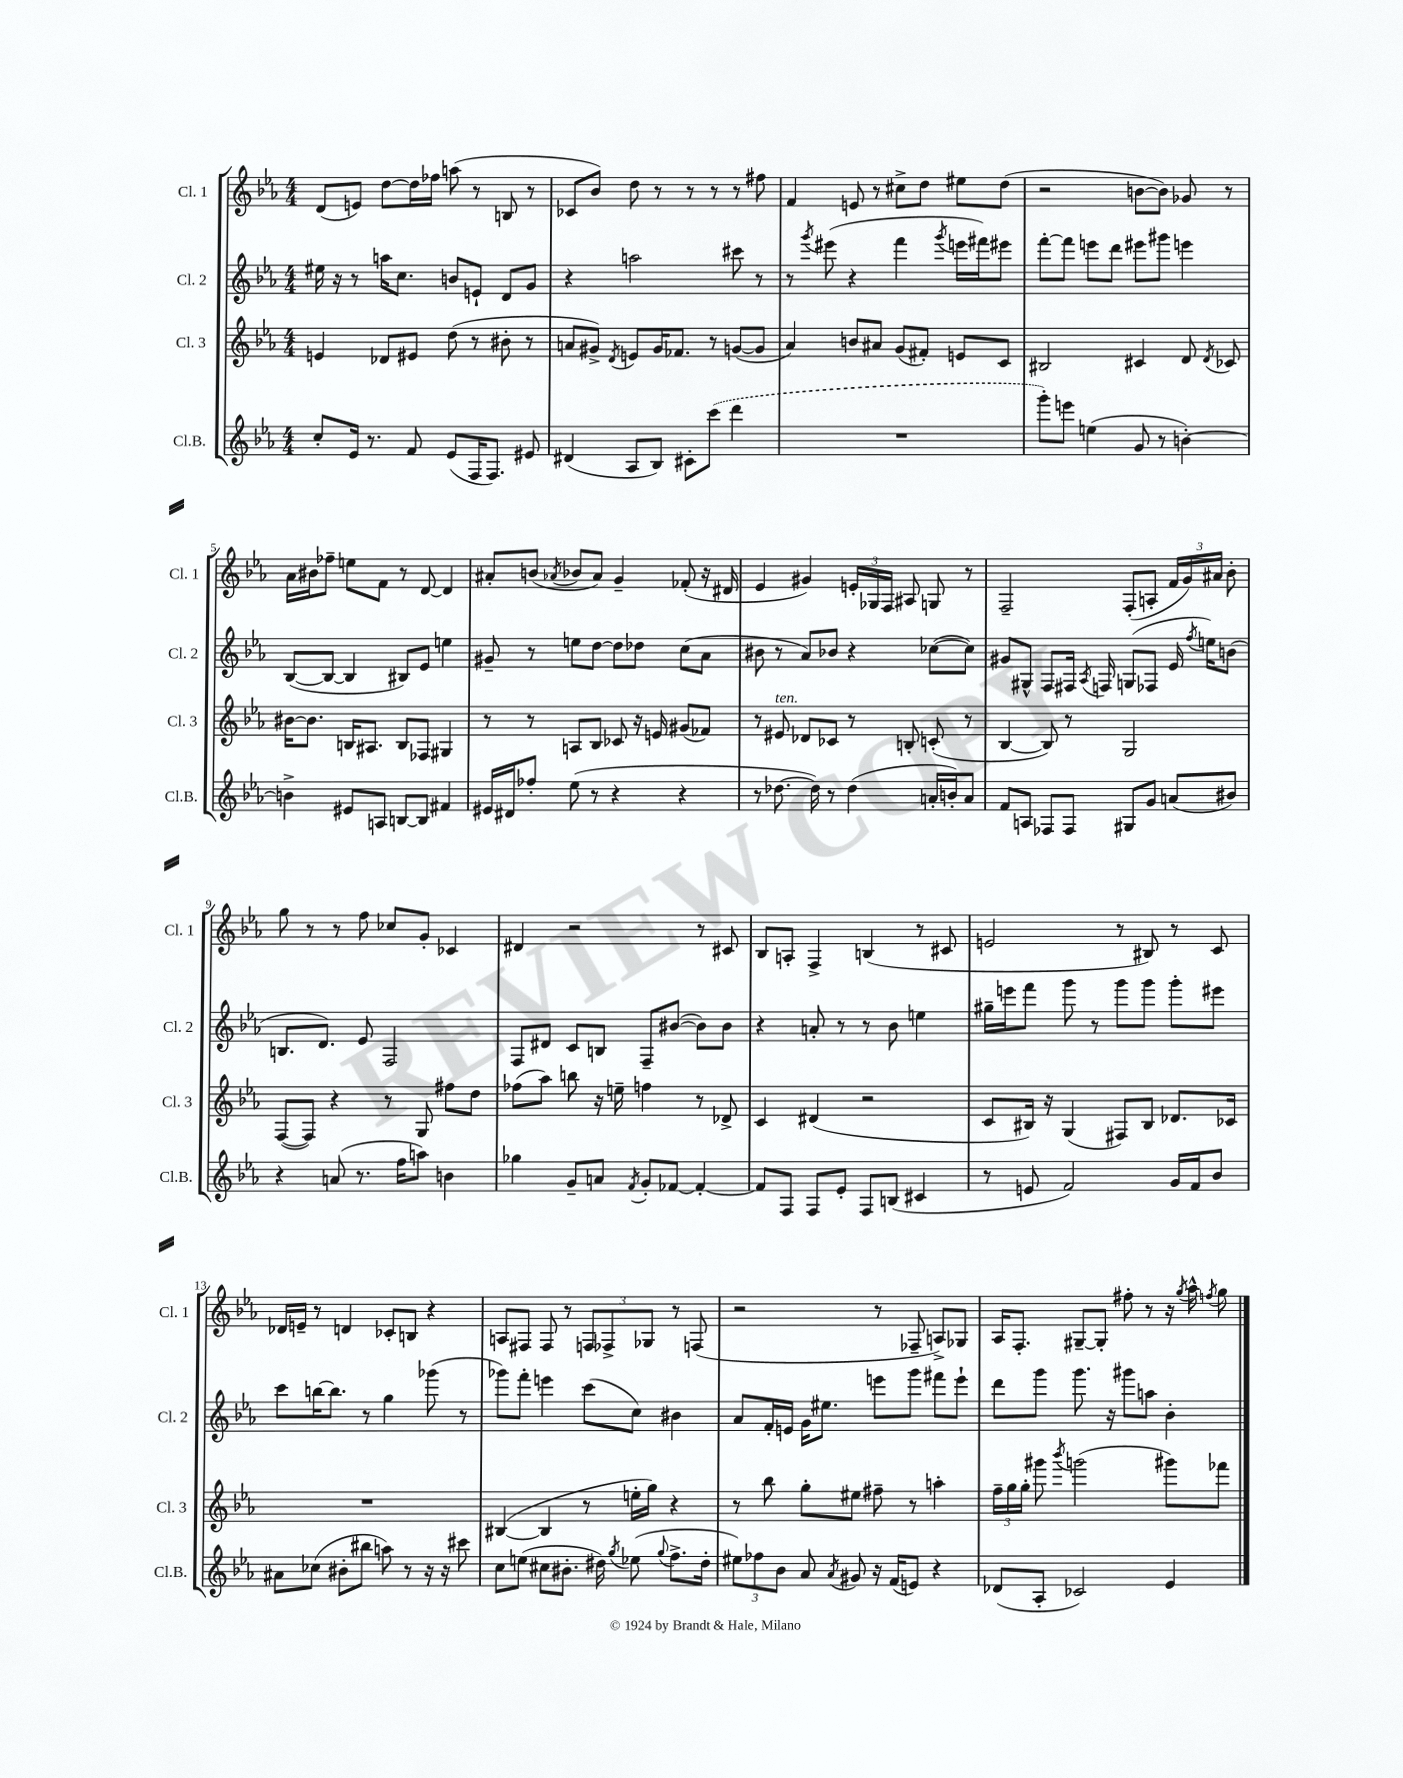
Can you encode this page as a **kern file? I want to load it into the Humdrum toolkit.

**kern	**kern	**kern	**kern
*staff4	*staff3	*staff2	*staff1
*clefG2	*clefG2	*clefG2	*clefG2
*k[b-e-a-]	*k[b-e-a-]	*k[b-e-a-]	*k[b-e-a-]
*M4/4	*M4/4	*M4/4	*M4/4
8cc'	4e	16ee#	(8d
.	.	16r	.
16e-	.	8r	8e)
8.r	.	.	.
.	8d-	16aa	[8dd
.	.	8.cc	.
8f	8e#	.	16dd]
.	.	.	16ff-
(8e-	(8dd	8b	(8aa
16F	8r	8e`	8r
8.F)	.	.	.
.	8b#'	8d	8B
8e#	8r	8g	8r
=	=	=	=
(4d#	8a	4r	8c-
.	8g#^)	.	8b-)
.	8qd	.	.
8A-	8e	2aa	8dd
8B-)	16g#	.	8r
.	8.f-	.	.
8c#'	.	.	8r
(8ccc	8r	.	8r
4ddd	([8g	8ccc#	8r
.	8g]	8r	8ff#
=	=	=	=
1r	4a-)	8r	4f
.	.	8qggg	.
.	.	(8eee#	.
.	8b	4r	8e
.	8a#	.	8r
.	(8g	4fff	8cc#^
.	8f#')	.	8dd
.	.	8qggg	.
.	8e	16eee	8ee#
.	.	16fff#)	.
.	8c	8eee#	(8dd
=	=	=	=
8ggg')	2B#	[8fff'	2r
8eee	.	8fff]	.
(4ee	.	8eee	.
.	.	8ddd	.
8g	4c#	8eee#	[8b
8r	.	8ggg#	8b])
[4b')	8d	4eee	8g-
.	8qd	.	.
.	8c-	.	8r
=	=	=	=
4b^]	[16b#	([8B-	16a-
.	8.b#]	.	16b#
.	.	8B-_	8ff-~
8e#	16B	4B-]	8ee
.	8.A#	.	.
8A	.	.	8f
[8B	8B	8B#)	8r
8B]	8F-	8e-	[8d
4f#	4G#	4ee	4d]
=	=	=	=
16e#	8r	8g#~	8a#'
16d#	.	.	.
8ff-'	8r	8r	(8b
.	.	.	8qa-
(8ee-	8A	8ee	8b-
8r	8B-	[8dd	8a-)
4r	8c-	8dd]	4g~
.	16r	8dd-	.
.	16e	.	.
4r	(8g#	(8cc	(8f-'
.	8f-)	8a-	16r
.	.	.	16d#
=	=	=	=
8r	8r	8b#	4e-
[8.dd-	8e#	8r	.
.	8d-	8a-)	4g#)
16dd-])	.	.	.
8r	8c-	8b-	.
(4dd-	8r	4r	24e'
.	.	.	24G-
.	.	.	24F
.	8B'	.	8A#
16a'	(8c'	([8cc-	8G
16b')	.	.	.
8a	8r	8cc-])	8r
=	=	=	=
8f	[4B-	8g#	2F~
8A	.	8G#^^	.
8F-	8B-])	8F	.
8F-	8r	16F#	.
.	.	8qA-	.
.	.	16F	.
8G#	2G	(8G	(8F'
8g	.	8F-	8A'
(8a	.	16e-	24f
.	.	.	24g)
.	.	8qff	.
.	.	16ee)	.
.	.	.	24a#
8b#)	.	(8b	8b-'
=	=	=	=
4r	([8F	8.B	8gg
.	8F])	.	8r
.	.	8.d)	.
(8a	4r	.	8r
8.r	.	8e-	8ff
.	8r	2F	8cc-
16ff	.	.	.
8aa)	8G	.	8g'
4b	8ff#	.	4c-
.	8dd	.	.
=	=	=	=
4gg-	(8ff-	8F	4d#
.	8aa-)	8d#	.
8g~	8bb	8c	2r
8a	16r	8B	.
.	16ee~	.	.
8qf	.	.	.
8g'	4ff	8F~	.
[8f-	.	([8b#	.
4f-'_	8r	8b#])	8r
.	8d-^	8b#	8c#
=	=	=	=
8f-]	4c	4r	8B-
8F	.	.	8A'
8F	(4d#	8a'	4F^
8e-'	.	8r	.
8F	2r	8r	(4B
(8B	.	8b-	.
4c#	.	4ee	8r
.	.	.	8c#
=	=	=	=
8r	8c	16gg#~	2e
.	.	16eee	.
8e	16B#)	8fff	.
.	16r	.	.
2f)	(4G	8ggg	.
.	.	8r	.
.	8F#)	8ggg	8r
.	8B#	8ggg	8B#)
16g	8.d-	8ggg'	8r
16f	.	.	.
8b-	.	8eee#	8c
.	16c-	.	.
=	=	=	=
8a#	1r	8ccc	16d-
.	.	.	16e~
(8cc-	.	[16bb	8r
.	.	8.bb]	.
8b#'	.	.	4d
8bb#	.	8r	.
8aa)	.	4gg	8c-'
8r	.	.	8B
16r	.	(8ggg-	4r
16r	.	.	.
8ccc#	.	8r	.
=	=	=	=
8cc	([4B#	8ggg-)	8A
(8ee	.	8fff'	8F#
8cc#	4B#]	4eee	8F#
8.b#'	.	.	8r
.	8r	(8ccc	12F
16dd#)	.	.	.
.	.	.	12F-^
8qgg	.	.	.
(8ee-	16ee'	8cc)	.
.	.	.	12G-
.	16gg)	.	.
8qqgg	.	.	.
8.ff^	4r	4b#	8r
.	.	.	(8F
16dd#'	.	.	.
=	=	=	=
12ee#)	8r	8a-	2r
12ff-	.	.	.
.	8bb-	16f'	.
12b-	.	.	.
.	.	16e	.
8a-	8gg'	16g	.
.	.	8.ee#	.
8qa-	.	.	.
8g#	8ee#	.	.
16r	8ff#~	8eee	8r
(16f	.	.	.
8e)	8r	8ggg	8F-~
4r	4aa'	8fff#	8A^)
.	.	8eee`	8G-
=	=	=	=
(8d-	24ff~	8ddd	16A-
.	24gg	.	.
.	.	.	8.F'
.	24gg'	.	.
8A-'	8ggg#	8ggg	.
.	8qbbb-	.	.
2c-)	(2ggg	8.ggg	[8G#~
.	.	.	8G#']
.	.	16r	.
.	.	8ggg#	8ff#'
.	.	8aa	8r
4e-	8ggg#)	4b-'	16r
.	.	.	8qgg
.	.	.	16aa-^^
.	.	.	8qff
.	8fff-	.	8gg
==	==	==	==
*-	*-	*-	*-
